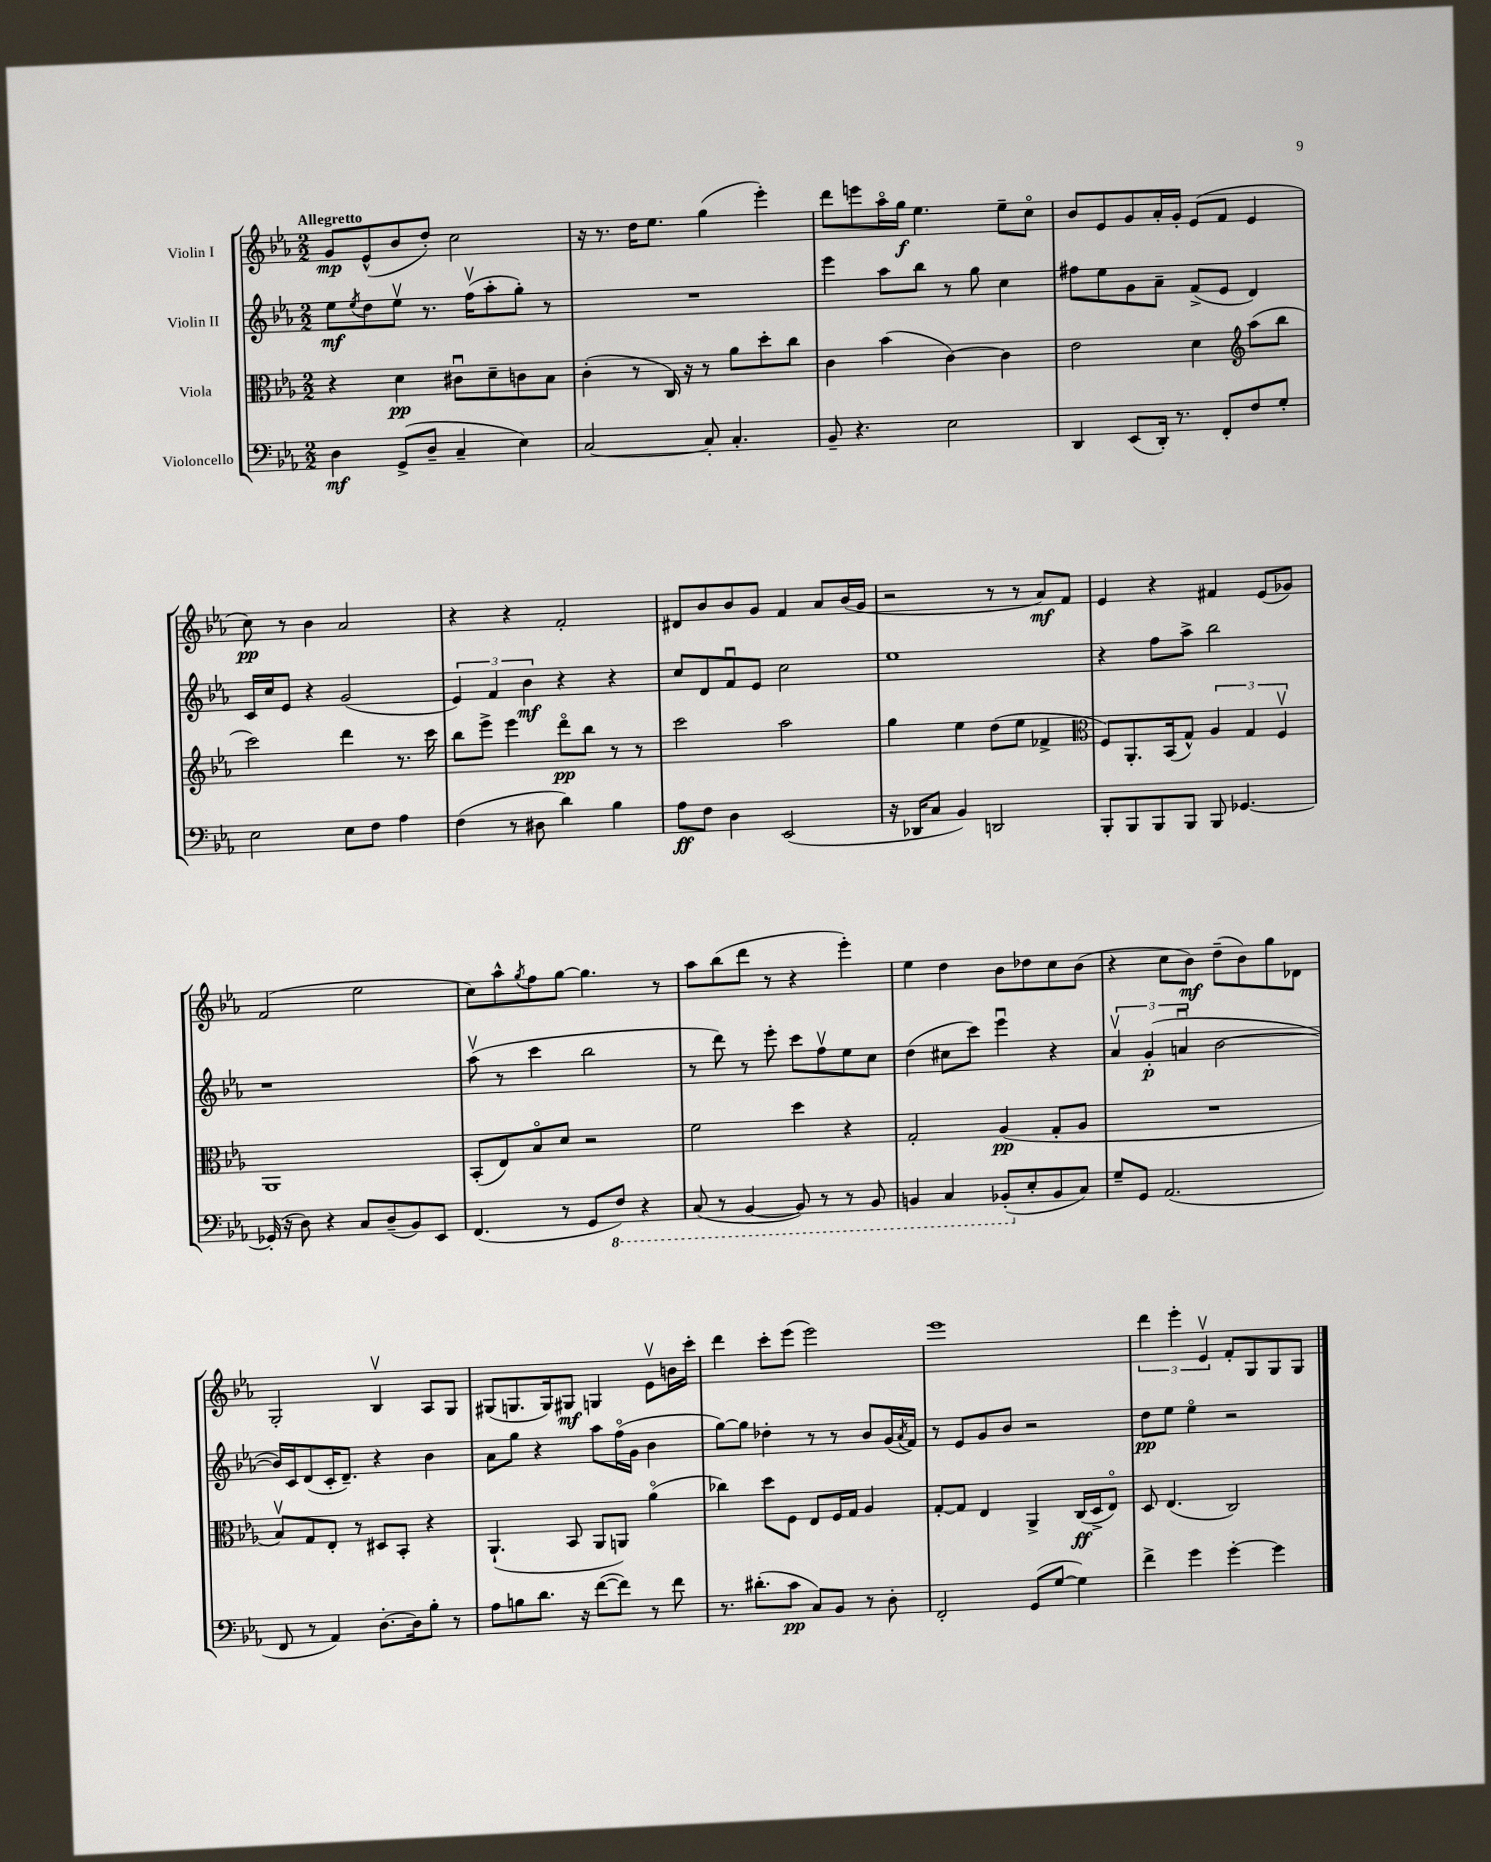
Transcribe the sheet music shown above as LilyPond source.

<<
\new StaffGroup <<
\new Staff = "s0" \with { instrumentName = "Violin I" } {
    \clef treble \key ees \major \numericTimeSignature \time 2/2 \tempo "Allegretto"
    g'8\mp ees'8-^( bes'8 d''8-.) c''2 |
    r16 r8. d''16 ees''8. g''4( ees'''4-.) |
    d'''8 e'''8 aes''16\flageolet g''16\f ees''4. ees''8-- c''8\flageolet |
    bes'8 ees'8 g'8 aes'16-. g'16-. ees'8( f'8 ees'4 |
    c''8\pp) r8 bes'4 aes'2 |
    r4 r4 f'2-. |
    dis'8 bes'8 bes'8 g'8 f'4 aes'8 bes'16( g'16 |
    r2 r8 r8 aes'8\mf) f'8 |
    ees'4 r4 fis'4 ees'8( ges'8) |
    f'2( ees''2 |
    c''8) aes''8-^ \acciaccatura { g''8 } f''8 g''8~ g''4. r8 |
    aes''8 bes''8( d'''8 r8 r4 ees'''4-.) |
    ees''4 d''4 bes'8 des''8 c''8 bes'8( |
    r4 c''8 bes'8\mf) d''8--( bes'8) g''8 des'8 |
    g2-. bes4\upbow aes8 g8 |
    gis8( g8. g16) gis8\mf g4 ees'8\upbow b'16 c'''16-. |
    d'''4 c'''8-. ees'''8( ees'''2) |
    ees'''1 |
    \tuplet 3/2 { d'''4 ees'''4-. ees'4\upbow } f'8-. g8 g8 g8 \bar "|." |
}
\new Staff = "s1" \with { instrumentName = "Violin II" } {
    \clef treble \key ees \major \numericTimeSignature \time 2/2
    ees''8\mf \acciaccatura { ees''8 } d''8 ees''8\upbow r8. f''16\upbow( aes''8-. g''8-.) r8 |
    R1 |
    ees'''4 aes''8 bes''8 r8 g''8 c''4 |
    fis''8 ees''8 g'8 aes'8-- f'8->( ees'8 d'4) |
    c'16 c''16 ees'8 r4 g'2( |
    \tuplet 3/2 { ees'4) f'4 bes'4\mf } r4 r4 |
    c''8 d'8 f'8\downbow ees'8 c''2 |
    ees''1 |
    r4 f''8 aes''8-> bes''2 |
    r1 |
    aes''8\upbow( r8 c'''4 bes''2 |
    r8 d'''8) r8 ees'''8-. c'''8 f''8\upbow ees''8 c''8 |
    d''4( cis''8 c'''8) ees'''4\downbow r4 |
    \tuplet 3/2 { aes'4\upbow g'4-.\p( a'4\downbow } bes'2~ |
    bes'16) c'16 d'8( c'16-. d'8.--) r4 bes'4 |
    aes'8 g''8 r4 aes''8 f''16\flageolet( g'16 bes'4 |
    g''8~) g''8 des''4-. r8 r8 bes'8 g'16( \acciaccatura { aes'8 } f'16) |
    r8 ees'8 g'8 bes'8 r2 |
    d''8\pp ees''8 ees''4\flageolet r2 \bar "|." |
}
\new Staff = "s2" \with { instrumentName = "Viola" } {
    \clef alto \key ees \major \numericTimeSignature \time 2/2
    r4 d'4\pp cis'8\downbow d'8-- c'8 bes8 |
    c'4-.( r8 c16) r16 r8 aes'8 d''8-. c''8 |
    c'4 bes'4( c'4~) c'4 |
    ees'2 d'4 \clef treble aes''8( bes''8 |
    c'''2) d'''4 r8. c'''16 |
    bes''8 ees'''8-> ees'''4 d'''8\flageolet\pp bes''8 r8 r8 |
    c'''2 aes''2 |
    g''4 ees''4 d''8( ees''8 fes'4-> |
    \clef alto f8) aes,8.-. bes,16( g8-^) \tuplet 3/2 { aes4 g4 f4\upbow } |
    aes,1 |
    bes,8-.( ees8) bes8\flageolet d'8 r2 |
    f'2 d''4 r4 |
    g2-. aes4\pp( g8-. aes8 |
    R1 |
    bes8\upbow) g8 ees8-. r8 dis8 bes,8-. r4 |
    aes,4.-!( bes,8 aes,8 a,8) aes'4\flageolet( |
    ces''4) d''8 f8 ees8 f16 g16 aes4 |
    g8~-. g8 ees4 aes,4-> c16\ff( d16-> ees8\flageolet) |
    d8 ees4.( c2) \bar "|." |
}
\new Staff = "s3" \with { instrumentName = "Violoncello" } {
    \clef bass \key ees \major \numericTimeSignature \time 2/2
    d4\mf g,8->( d8-- c4-- ees4) |
    c2~ c8-. c4.-. |
    bes,8-- r4. ees2 |
    d,4 ees,8( d,16-.) r8. f,8-. f8 g8-. |
    ees2 ees8 f8 aes4 |
    f4( r8 dis8 d'4) bes4 |
    aes8\ff f8 d4 ees,2( |
    r16 des,16 c8 bes,4) d,2 |
    bes,,8-. bes,,8 bes,,8 bes,,8 bes,,8 ges,4.~ |
    ges,16-.( r16 d8) r4 c8 d8--( bes,8) ees,8 |
    f,4.( r8 g,8 \ottava #-1 f,8) r4 |
    c,8( r8 bes,,4~ bes,,8) r8 r8 bes,,8 |
    b,,4 c,4 bes,,8-.( \ottava #0 ees8-. bes,8 c8) |
    g8-- g,8 aes,2.( |
    f,8 r8 aes,4) d8.~-. d16 bes8-. r8 |
    aes8 b8 d'8. r16 f'8~( f'8) r8 f'8 |
    r8. dis'8.-.( c'8\pp c8) bes,8 r8 d8-. |
    f,2-. g,8( g8~ g4) |
    f'4-> g'4 g'4~-. g'4 \bar "|." |
}
>>
>>
\layout { \context { \Score \remove "Bar_number_engraver" } }
